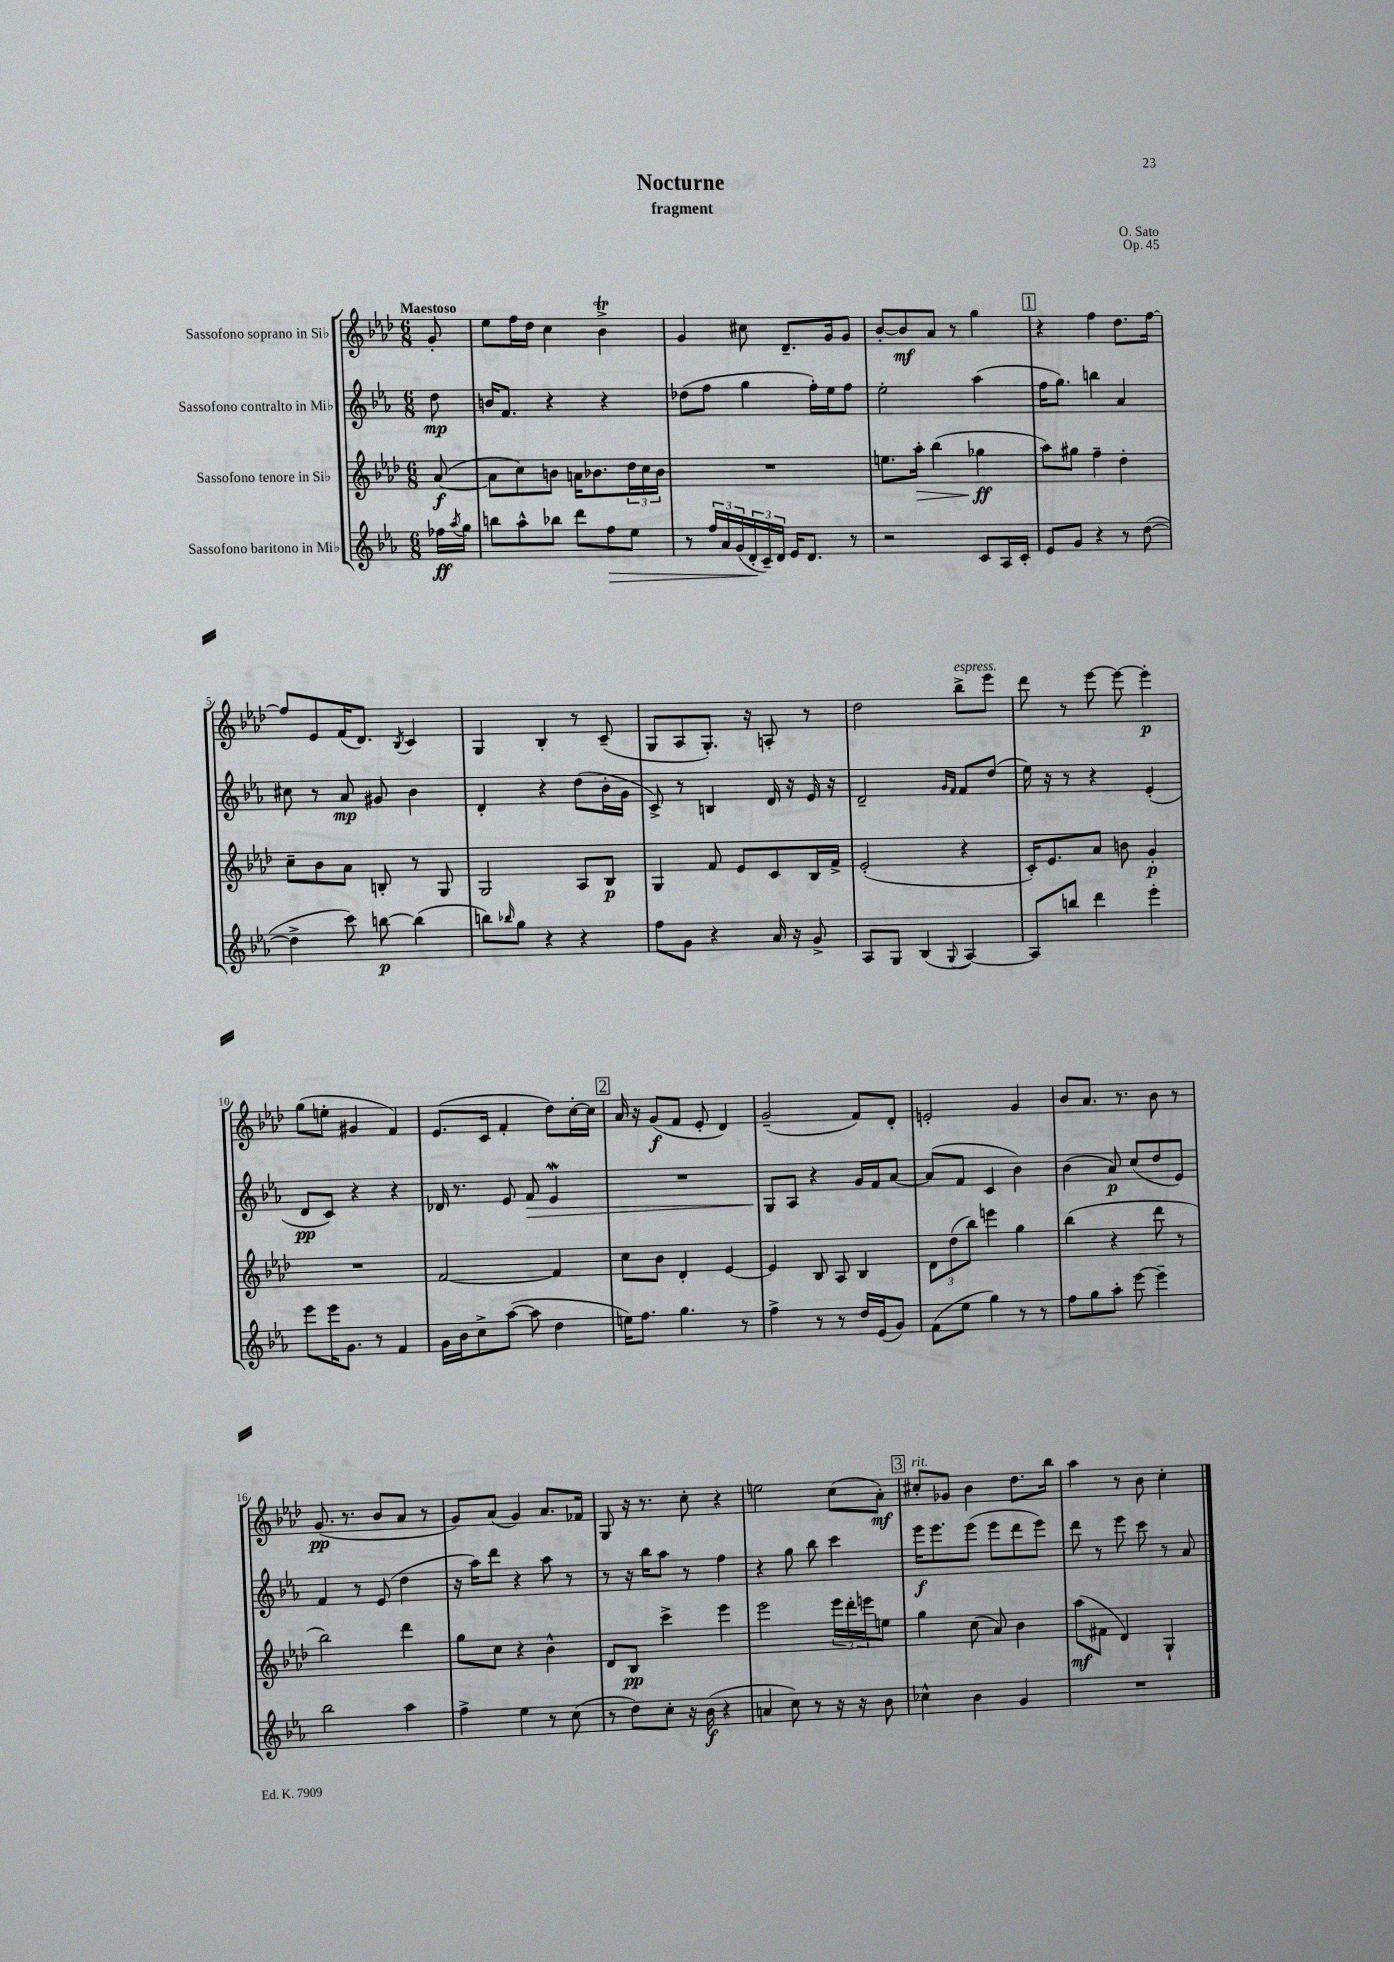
\header { title = "Nocturne" composer = "O. Sato" subtitle = "fragment" opus = "Op. 45" }
<<
\new StaffGroup <<
\new Staff = "s0" \with { instrumentName = "Sassofono soprano in Sib" } {
    \clef treble \key aes \major \numericTimeSignature \time 6/8 \partial 8 \tempo "Maestoso"
    g'8-. |
    ees''8 f''16 des''16 c''4 bes'4->\trill |
    g'4 cis''8 des'8.-- g'16 g'8 |
    bes'8~-. bes'8\mf aes'8 r8 g''4 |
    \mark \markup { \box "1" } r4 f''4 des''8. f''16~ |
    f''8 ees'8 f'16( des'8.) \acciaccatura { bes8 } c'4 |
    g4 bes4-. r8 c'8--( |
    g8 aes8 g8.-.) r16 a8-. r8 |
    des''2 bes''8->^\markup { \italic "espress." } ees'''8 |
    des'''8 r8 ees'''8~ ees'''8~ ees'''4-.\p |
    g''8( e''8-. gis'4 f'4) |
    ees'8.( c'16 f'4-. des''8) c''16~-. c''16 |
    \mark \markup { \box "2" } aes'16 r16 g'8\f( f'8 ees'8-. des'4) |
    g'2--( f'8) des'8-. |
    e'2-. g'4 |
    bes'8 aes'8. r8. bes'8 r8 |
    g'8.\pp( r8. bes'8 aes'8 r8 |
    g'8) aes'8( g'4) aes'8. fes'16 |
    g8 r16 r8. c''8-. r4 |
    e''2 c''8( aes'8-.\mf) |
    \mark \markup { \box "3" } cis''8-.^\markup { \italic "rit." } ges'8 bes'4 des''8. bes''16 |
    aes''4 r8 bes'8 c''4-. \bar "|." |
}
\new Staff = "s1" \with { instrumentName = "Sassofono contralto in Mib" } {
    \clef treble \key ees \major \numericTimeSignature \time 6/8 \partial 8
    d''8\mp |
    b'16 f'8. r4 r4 |
    des''8( f''8 g''4 f''16-.) ees''16 f''8 |
    ees''2-. aes''4( |
    \mark \markup { \box "1" } f''16 g''8.) b''4 aes'4 |
    cis''8 r8 aes'8\mp gis'8 bes'4 |
    d'4-. r4 d''8( bes'16-. g'16 |
    c'8->) r8 b4 d'16 r16 ees'16 r16 |
    d'2-- \grace { g'16 f'16 } f'8 d''8( |
    ees''16) r16 r8 r4 ees'4-.( |
    d'8\pp c'8) r4 r4 |
    des'16 r8. ees'8 f'8\> ees'4\mordent |
    \mark \markup { \box "2" } R2. |
    g8\! aes8 r4 g'16 f'16 aes'8~ |
    aes'8( f'8 c'4 bes'4) |
    bes'4( aes'8\p) c''8( d''8 ees'8) |
    f'4 r8 ees'8( d''4 |
    r16 aes''16) d'''8 r4 aes''8 r8 |
    r8 r16 bes''16 aes''8 r8 f''4 |
    r4 g''8 bes''8 c'''4 |
    \mark \markup { \box "3" } ees'''16\f ees'''8. ees'''8( ees'''8 d'''8 ees'''8) |
    d'''8 r8 ees'''8 c'''8 r8 aes'8 \bar "|." |
}
\new Staff = "s2" \with { instrumentName = "Sassofono tenore in Sib" } {
    \clef treble \key aes \major \numericTimeSignature \time 6/8 \partial 8
    aes'8~\f( |
    aes'8 c''8) b'8 a'16 bes'8. \tuplet 3/2 { des''16 c''16 bes'16 } |
    R2. |
    e''8. aes''16-.\> bes''4( ges''4\ff\! |
    \mark \markup { \box "1" } aes''8) gis''8 f''4-- des''4-. |
    c''8-- bes'8 aes'8 b8-. r8 g8 |
    g2 aes8 bes8\p |
    g4 f'8 ees'8 c'8 bes16 f'16-> |
    ees'2-.( r4 |
    c'16-.) ees'8. aes'8 b'8 g'4-.\p |
    R2. |
    f'2~ f'4 |
    \mark \markup { \box "2" } c''8 bes'8 des'4-. ees'4~ |
    ees'4 bes8 aes8 bes4 |
    \tuplet 3/2 { des'8 des''8( bes''8) } e'''4 g''4 |
    bes''4( r4 des'''8 r8 |
    bes''2) des'''4 |
    g''8 c''8 r4 bes'4-^ |
    des'8 bes8\pp c'''4-> ees'''4 |
    ees'''2 \tuplet 3/2 { ees'''16 des'''16-. e'''16 } e''8 |
    \mark \markup { \box "3" } g''4 c''8( aes'8) bes'4 |
    aes''8\mf( fis'8 des'4) g4-! \bar "|." |
}
\new Staff = "s3" \with { instrumentName = "Sassofono baritono in Mib" } {
    \clef treble \key ees \major \numericTimeSignature \time 6/8 \partial 8
    fes''16\ff \acciaccatura { aes''8 } g''16 |
    b''8 aes''8-^ bes''8 d'''8 f''8\> ees''8 |
    r8 \tuplet 3/2 { f''16 aes'16 g'16( } \tuplet 3/2 { d'16-.\! c'16--) d'16 } ees'16 d'8. r8 |
    r2 c'8 aes16 c'16-. |
    \mark \markup { \box "1" } ees'8 g'8 r4 r8 d''8~( |
    d''4-> c'''8) b''8~\p b''4( |
    b''8) \grace { bes''16 } g''8 r4 r4 |
    f''8 g'8 r4 aes'16 r16 g'8-> |
    aes8 g8 bes4( \appoggiatura { g8 } aes4~) |
    aes8 b''8 d'''4 ees'''4-. |
    ees'''8 ees'''16 g'8. r8 f'4 |
    g'16 bes'16 c''8-> aes''8~( aes''8 d''4 |
    \mark \markup { \box "2" } e''16) f''8. g''4. r8 |
    f''4-> r8 r8 d''16 ees'16( g'8) |
    f'8( ees''8 g''4) r8 r8 |
    f''8 g''8 aes''8-. ees'''8~ ees'''4-- |
    bes''2 aes''4 |
    f''4-> ees''4 r8 c''8( |
    r8 d''8) c''8-. r16 bes'16\f( r4 |
    a'4 c''8) r8 r16 r16 bes'8 |
    \mark \markup { \box "3" } ces''4-^ bes'4 g'4 |
    R2. \bar "|." |
}
>>
>>
